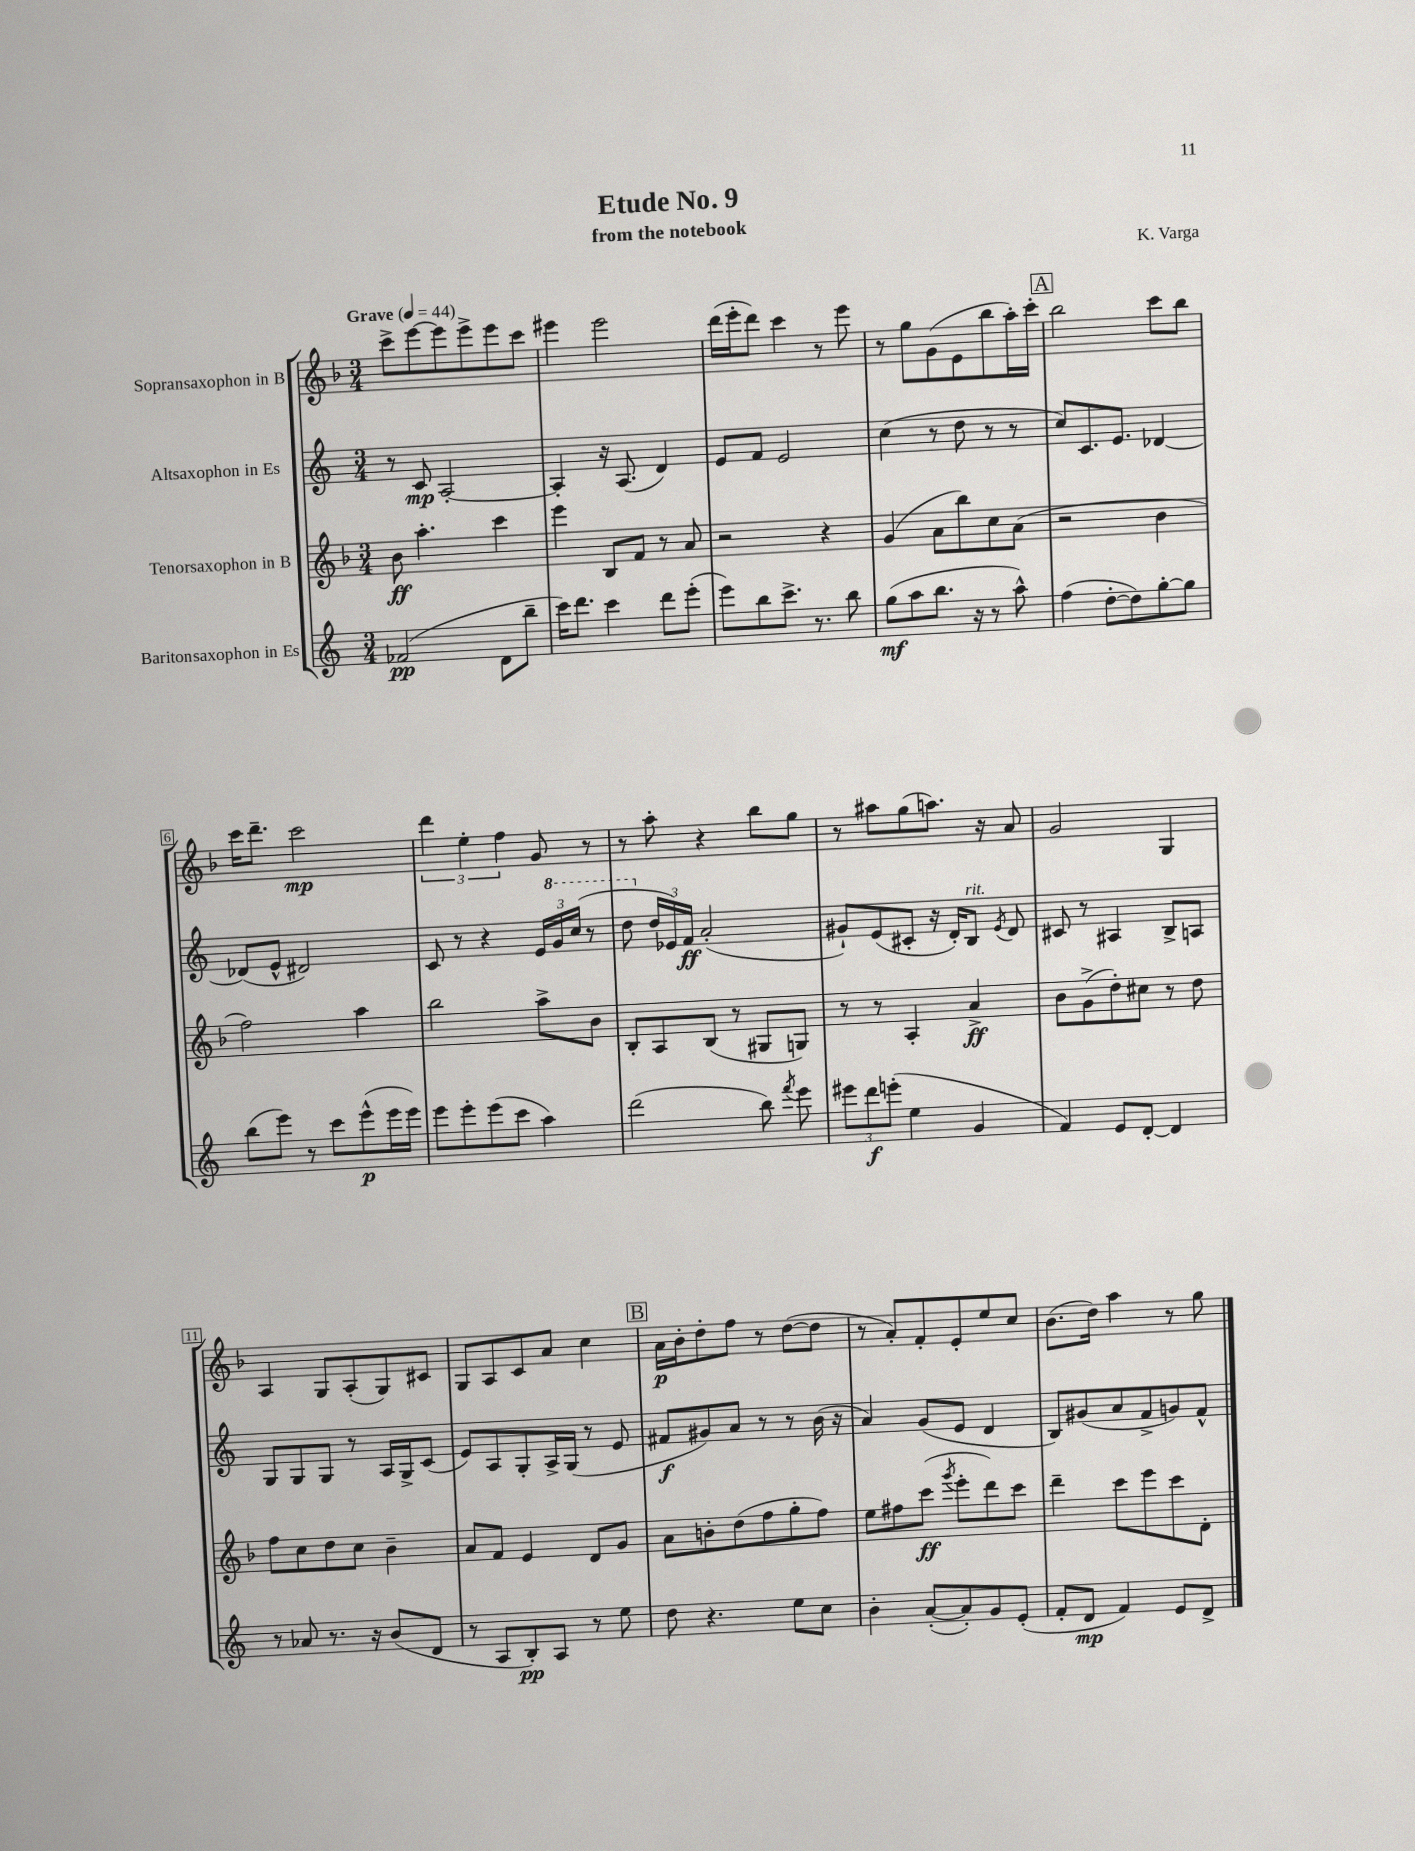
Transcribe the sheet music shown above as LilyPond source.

\header { title = "Etude No. 9" composer = "K. Varga" subtitle = "from the notebook" }
<<
\new StaffGroup <<
\new Staff = "s0" \with { instrumentName = "Sopransaxophon in B" } {
    \clef treble \key f \major \numericTimeSignature \time 3/4 \tempo "Grave" 4 = 44
    \autoBeamOff c'''8[-> e'''8~ e'''8 e'''8-> e'''8 c'''8] |
    eis'''4 eis'''2 |
    d'''16[( e'''16-. d'''8]) c'''4 r8 e'''8 |
    r8 g''8[ g'8( e'8 bes''8 a''16-.) c'''16]-. |
    \mark \markup { \box "A" } bes''2 c'''8[ bes''8] |
    c'''16[ d'''8.]-- c'''2\mp |
    \tuplet 3/2 { d'''4 e''4-. f''4 } g'8 r8 |
    r8 a''8-. r4 bes''8[ g''8] |
    r8 ais''8[ g''8( a''8.]) r16 a'8 |
    g'2 g4 |
    a4 g8[ a8-.( g8) cis'8] |
    g8[ a8 c'8 a'8] c''4 |
    \mark \markup { \box "B" } a'16[\p bes'16-. d''8-. f''8] r8 d''8[~( d''8] |
    r8 a'8[-.) f'8-. e'8-. e''8 c''8] |
    bes'8.[( d''16]) a''4 r8 g''8 \bar "|." |
}
\new Staff = "s1" \with { instrumentName = "Altsaxophon in Es" } {
    \clef treble \key c \major \numericTimeSignature \time 3/4
    \autoBeamOff r8 c'8\mp a2~-. |
    a4-. r16 a8.( d'4) |
    e'8[ f'8] e'2 |
    c''4( r8 d''8 r8 r8 |
    \mark \markup { \box "A" } c''8[) c'8. e'8.] des'4~ |
    des'8[( e'8]-^ dis'2) |
    c'8 r8 r4 \tuplet 3/2 { e'16[ \ottava #1 g''16 c'''16]( } r8 |
    d'''8 \ottava #0 \tuplet 3/2 { d''16[ ees'16) f'16]\ff } a'2-.( |
    gis'8[-!) e'8( cis'8]-. r16 d'16[-.) b8]^\markup { \italic "rit." } \acciaccatura { e'8 } d'8 |
    cis'8 r8 ais4 b8[-> a8] |
    g8[ g8 g8] r8 a16[ g16-> c'8]( |
    e'8[) a8 g8-. a16-> g16]( r8 e'8 |
    \mark \markup { \box "B" } fis'8[\f gis'8) a'8] r8 r8 b'16( r16 |
    a'4) g'8[( e'8] d'4 |
    b8[) gis'8( a'8 f'8-> g'8) f'8]-^ \bar "|." |
}
\new Staff = "s2" \with { instrumentName = "Tenorsaxophon in B" } {
    \clef treble \key f \major \numericTimeSignature \time 3/4
    \autoBeamOff bes'8\ff a''4.-. c'''4 |
    e'''4 bes8[ f'8] r8 a'8 |
    r2 r4 |
    g'4( a'8[ bes''8) c''8 a'8]( |
    \mark \markup { \box "A" } r2 bes'4 |
    f''2) a''4 |
    bes''2 a''8[-> bes'8] |
    bes8[-. a8 bes8]( r8 gis8[ g8]) |
    r8 r8 a4-. a'4->\ff |
    bes'8[ g'8->( d''8-.) cis''8] r8 d''8 |
    f''8[ c''8 d''8 c''8] bes'4-- |
    a'8[ f'8] e'4 d'8[ g'8] |
    \mark \markup { \box "B" } a'8[ b'8-. d''8( f''8 g''8-. f''8]) |
    e''8[ fis''8 c'''8]\ff( \acciaccatura { g'''8 } e'''8[-. d'''8) c'''8] |
    d'''4-- c'''8[ e'''8 c'''8 d'8]-. \bar "|." |
}
\new Staff = "s3" \with { instrumentName = "Baritonsaxophon in Es" } {
    \clef treble \key c \major \numericTimeSignature \time 3/4
    \autoBeamOff fes'2\pp( d'8[ b''8]-- |
    c'''16[) d'''8.] c'''4 d'''8[ e'''8]-.( |
    e'''8[) b''8 c'''8.]-> r8. b''8 |
    g''8[\mf( a''8 b''8.] r16 r8 a''8-^) |
    \mark \markup { \box "A" } f''4( d''8[~-. d''8) g''8~-. g''8] |
    b''8[( e'''8]) r8 c'''8[ e'''8-^\p( e'''16 e'''16]) |
    e'''8[ e'''8-. e'''8( c'''8] a''4) |
    d'''2( b''8) \acciaccatura { f'''8 } e'''8 |
    \tuplet 3/2 { eis'''8[ d'''8\f e'''8]-.( } e''4 g'4 |
    f'4) e'8[ d'8]~-. d'4 |
    r8 aes'8 r8. r16 b'8[( d'8] |
    r8 a8[ b8-.\pp) a8] r8 e''8 |
    \mark \markup { \box "B" } d''8 r4. e''8[ c''8] |
    b'4-. a'8[~-.( a'8-.) g'8 e'8]-.( |
    f'8[-. d'8]\mp f'4) e'8[ d'8]-> \bar "|." |
}
>>
>>
\layout { \context { \Score \override BarNumber.stencil = #(make-stencil-boxer 0.1 0.3 ly:text-interface::print) } }
